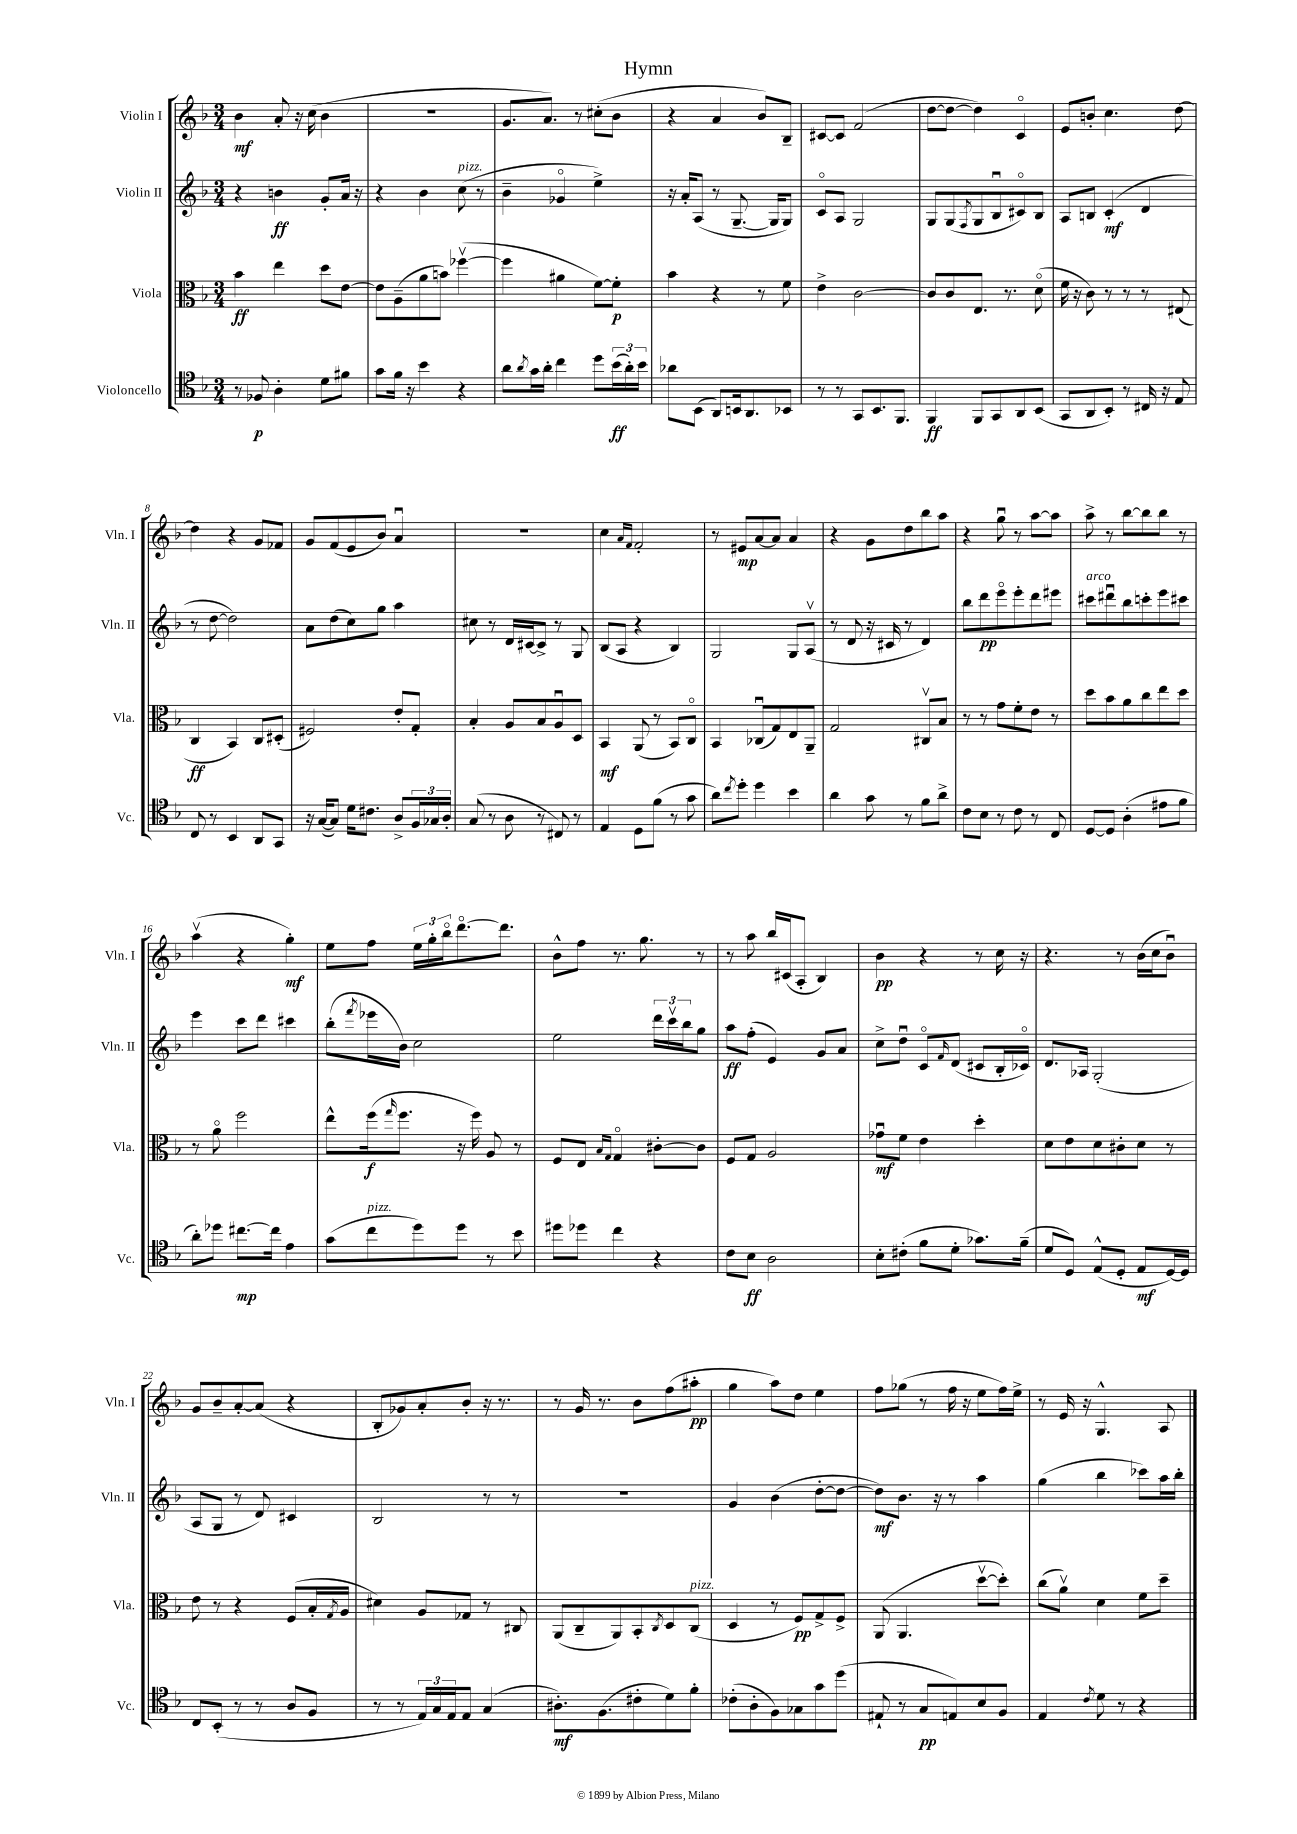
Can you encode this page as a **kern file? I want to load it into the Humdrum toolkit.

**kern	**dynam	**kern	**dynam	**kern	**dynam	**kern	**dynam
*part4	*part4	*part3	*part3	*part2	*part2	*part1	*part1
*staff4	*staff4	*staff3	*staff3	*staff2	*staff2	*staff1	*staff1
*I"Violoncello	*	*I"Viola	*	*I"Violin II	*	*I"Violin I	*
*I'Vc.	*	*I'Vla.	*	*I'Vln. II	*	*I'Vln. I	*
*clefC4	*	*clefC3	*	*clefG2	*	*clefG2	*
*k[b-]	*	*k[b-]	*	*k[b-]	*	*k[b-]	*
*M3/4	*	*M3/4	*	*M3/4	*	*M3/4	*
=1	=1	=1	=1	=1	=1	=1	=1
8r	.	4b-\	ff	4r	.	4b-\	mf
8F-X/	p	.	.	.	.	.	.
4A'\	.	4ee\	.	4bn\	ff	8a'/	.
.	.	.	.	.	.	16r	.
.	.	.	.	.	.	(16cc\	.
8d\L	.	8dd\L	.	8g'/L	.	4b-\	.
8f#X\J	.	[8e\J	.	16a/Jk	.	.	.
.	.	.	.	16r	.	.	.
=2	=2	=2	=2	=2	=2	=2	=2
8g\L	.	8e\L]	.	4r	.	2.r	.
16f\Jk	.	(8A~\	.	.	.	.	.
16r	.	.	.	.	.	.	.
4b-\	.	8a\	.	4b-\	.	.	.
.	.	8bn\J)	.	.	.	.	.
!	!	!	!	!LO:TX:a:i:t=pizz.	!	!	!
4r	.	([4ff-Xv\	.	(8cc\	.	.	.
.	.	.	.	8r	.	.	.
=3	=3	=3	=3	=3	=3	=3	=3
8a\L	.	4ff-\]	.	4b-~\	.	8.g/L	.
8qa/	.	.	.	.	.	.	.
16g\L	.	.	.	.	.	.	.
16a'\JJ	.	.	.	.	.	8.a/J)	.
4cc\	.	4a#X\	.	4g-X/	.	.	.
.	.	.	.	.	.	8r	.
8dd\L	.	[8f\L)	.	4ee^\)	.	(8cc#X'\L	.
(24b-\L	ff	8f'\J]	p	.	.	8b-\J	.
24a'\)	.	.	.	.	.	.	.
24b-\JJ	.	.	.	.	.	.	.
=4	=4	=4	=4	=4	=4	=4	=4
8a-X\L	.	4b-\	.	16r	.	4r	.
.	.	.	.	16a'/KL	.	.	.
(8BB-\J	.	.	.	(8A/J	.	.	.
8AA/L)	.	4r	.	8r	.	4a/	.
16BBn/k	.	.	.	[8.G~/	.	.	.
8.AA/	.	.	.	.	.	.	.
.	.	8r	.	.	.	8b-/L)	.
.	.	.	.	16G/KL]	.	.	.
8BB-X/J	.	8f\	.	8G/J)	.	8B-~/J	.
=5	=5	=5	=5	=5	=5	=5	=5
8r	.	4e^\	.	8c/L	.	[8c#X/L	.
8r	.	.	.	8A/J	.	8c#/J]	.
8GG/L	.	[2c\	.	2G/	.	(2f/	.
8.BB-/	.	.	.	.	.	.	.
8.FF/J	.	.	.	.	.	.	.
=6	=6	=6	=6	=6	=6	=6	=6
4FF/	ff	8c/L]	.	8G/L	.	[8dd\L	.
.	.	8c/	.	(8G/	.	8dd\J_	.
.	.	.	.	8qF/	.	.	.
8FF/L	.	8.E/J	.	8G/	.	4dd\])	.
8GG/	.	.	.	8B-u/	.	.	.
.	.	8.r	.	.	.	.	.
8AA/	.	.	.	8c#X/)	.	4c/	.
(8BB-/J	.	(8d\	.	8B-/J	.	.	.
=7	=7	=7	=7	=7	=7	=7	=7
8GG/L	.	16f\	.	8A/L	.	8e/L	.
.	.	16r	.	.	.	.	.
8AA/	.	8c\)	.	8Bn/J	.	8bn'/J	.
8BB-'/J)	.	8r	.	(4c'/	mf	4.cc\	.
8r	.	8r	.	.	.	.	.
16C#X/	.	8r	.	4d/	.	.	.
16r	.	.	.	.	.	.	.
8E/	.	(8E#X/	.	.	.	[8dd\	.
!!LO:LB:g=z
=8	=8	=8	=8	=8	=8	=8	=8
8C/	.	4C/	ff	8r	.	4dd\]	.
8r	.	.	.	[8dd\	.	.	.
4BB-/	.	4BB-/)	.	2dd\])	.	4r	.
8AA/L	.	8C/L	.	.	.	8g/L	.
8GG/J	.	(8D#X'/J	.	.	.	8f-X/J	.
=9	=9	=9	=9	=9	=9	=9	=9
16r	.	2F#X/)	.	8a\L	.	8g/L	.
([16G/KL	.	.	.	.	.	.	.
8G/J])	.	.	.	(8dd\	.	(8f/	.
16d\KL	.	.	.	8cc\)	.	8e/	.
8.c#X\J	.	.	.	.	.	.	.
.	.	.	.	8gg\J	.	8b-/J)	.
8A^/L	.	8e'/L	.	4aa\	.	4au/	.
24F/L	.	8G'/J	.	.	.	.	.
24G-X/	.	.	.	.	.	.	.
24A'/JJ	.	.	.	.	.	.	.
=10	=10	=10	=10	=10	=10	=10	=10
(8G/	.	4B-'/	.	8cc#X\	.	2.r	.
8r	.	.	.	8r	.	.	.
8A\	.	8A/L	.	16d/LL	.	.	.
.	.	.	.	[16c#X/J	.	.	.
8r	.	8B-/	.	8c#^/J]	.	.	.
8C#X/)	.	8Au/	.	8r	.	.	.
8r	.	8D/J	.	8G/	.	.	.
=11	=11	=11	=11	=11	=11	=11	=11
4E/	.	4BB-/	mf	(8B-/L	.	4cc\	.
.	.	.	.	8A/J	.	.	.
.	.	.	.	.	.	16qqa/LL	.
.	.	.	.	.	.	16qqf/JJ	.
8D\L	.	(8AA/	.	4r	.	2f'/	.
(8f\J	.	8r	.	.	.	.	.
8r	.	8BB-/L)	.	4B-/)	.	.	.
8g\	.	8C/J	.	.	.	.	.
=12	=12	=12	=12	=12	=12	=12	=12
8a\L)	.	4BB-/	.	2G/	.	8r	.
8qcc/	.	.	.	.	.	.	.
8dd'\J	.	.	.	.	.	8e#X/L	mp
4dd\	.	(8C-Xu/L	.	.	.	[8a/	.
.	.	8G/)	.	.	.	8a/J]	.
4b-\	.	8E/	.	8G/L	.	4a/	.
.	.	8AA~/J	.	(8Av/J	.	.	.
=13	=13	=13	=13	=13	=13	=13	=13
4a\	.	2G/	.	8r	.	4r	.
.	.	.	.	8d/	.	.	.
8g\	.	.	.	16r	.	8g\L	.
.	.	.	.	16c#X/	.	.	.
8r	.	.	.	8r	.	8dd\	.
8f\L	.	8C#Xv/L	.	4d/)	.	8bb-\	.
8a^\J	.	8B-/J	.	.	.	8aa\J	.
=14	=14	=14	=14	=14	=14	=14	=14
8c\L	.	8r	.	8bb-\L	.	4r	.
8B-\J	.	8r	.	8ddd\	pp	.	.
8r	.	8g\L	.	8eee\	.	8ggu\	.
8c\	.	8f'\	.	8eee'\	.	8r	.
8r	.	8e\J	.	8ddd\	.	[8aa\L	.
8C/	.	8r	.	8eee#X\J	.	8aa\J]	.
=15	=15	=15	=15	=15	=15	=15	=15
!	!	!	!	!LO:TX:a:i:t=arco	!	!	!
[8D/L	.	8dd\L	.	8ccc#X\L	.	8aa^\	.
8D/J]	.	8b-\	.	8ddd#Xu\	.	8r	.
(4A'\	.	8a\	.	8bb-\	.	[8bb-\L	.
.	.	8cc\	.	8cccn'\	.	8bb-\]	.
8e#X\L	.	8ee\	.	8eee\	.	8bb-\J	.
8f\J	.	8dd\J	.	8ccc#X\J	.	8r	.
!!LO:LB:g=z
=16	=16	=16	=16	=16	=16	=16	=16
8a'\L)	.	8r	.	4eee\	.	(4aav\	.
8dd-X\J	.	8a\	.	.	.	.	.
[8.cc#X\L	mp	2ff\	.	8ccc\L	.	4r	.
.	.	.	.	8ddd\J	.	.	.
16cc#\Jk]	.	.	.	.	.	.	.
4e\	.	.	.	4ccc#X\	.	4gg'\)	mf
=17	=17	=17	=17	=17	=17	=17	=17
(8g\L	.	8ee^^\L	.	(8bb-'\L	.	8ee\L	.
.	.	.	.	8qfff/	.	.	.
!LO:TX:a:i:t=pizz.	!	!	!	!	!	!	!
8cc\	.	(16ff\k	f	16eee-X\L	.	8ff\J	.
.	.	16qqgg/	.	.	.	.	.
.	.	8.ff\J	.	16b-\JJ)	.	.	.
8dd\)	.	.	.	2cc\	.	24ee\LL	.
.	.	.	.	.	.	24gg'\	.
.	.	.	.	.	.	24bb-\J	.
8dd\J	.	16r	.	.	.	[8.ddd\	.
.	.	16ff\)	.	.	.	.	.
8r	.	8A/	.	.	.	.	.
.	.	.	.	.	.	8.ddd\J]	.
8b-\	.	8r	.	.	.	.	.
=18	=18	=18	=18	=18	=18	=18	=18
8dd#X\L	.	8F/L	.	2ee\	.	8b-^^\L	.
8dd-X\J	.	8E/J	.	.	.	8ff\J	.
.	.	16qqB-/LL	.	.	.	.	.
.	.	16qqG/JJ	.	.	.	.	.
4cc\	.	4G/	.	.	.	8.r	.
.	.	.	.	.	.	8.gg\	.
4r	.	[8c#X'\L	.	24ddd\LL	.	.	.
.	.	.	.	24cccv\	.	.	.
.	.	.	.	24bb-\J	.	.	.
.	.	8c#\J]	.	8gg\J	.	8r	.
=19	=19	=19	=19	=19	=19	=19	=19
8c\L	.	8F/L	.	8aa\L	ff	8r	.
8B-\J	ff	8G/J	.	(8ff'\J	.	8aa\	.
2A\	.	2A/	.	4e/)	.	16bb-/LL	.
.	.	.	.	.	.	(16c#X/J	.
.	.	.	.	.	.	8A'/J	.
.	.	.	.	8g/L	.	4B-/)	.
.	.	.	.	8a/J	.	.	.
=20	=20	=20	=20	=20	=20	=20	=20
8B-'\L	.	8g-Xu\L	mf	8cc^\L	.	4b-\	pp
(8c#X'\J	.	8f\J	.	8ddu\J	.	.	.
8f\L	.	4e\	.	8c/L	.	4r	.
.	.	.	.	16qqf/	.	.	.
8d'\J	.	.	.	(8d/J	.	.	.
8.g-X\L)	.	4dd'\	.	8c#X/L	.	8r	.
.	.	.	.	16B-'/L	.	16cc\	.
(16f~\Jk	.	.	.	16c-X/JJ)	.	16r	.
=21	=21	=21	=21	=21	=21	=21	=21
8d/L	.	8d\L	.	8.d/L	.	4.r	.
8D/J)	.	8e\	.	.	.	.	.
.	.	.	.	16A-X/Jk	.	.	.
(8E^^/L	.	8d\	.	(2G'/	.	.	.
8D'/J	.	8c#X'\	.	.	.	8r	.
8E/L	mf	8d\J	.	.	.	(16b-\LL	.
.	.	.	.	.	.	16cc\J	.
[16D/L)	.	8r	.	.	.	8b-u\J)	.
16D/JJ]	.	.	.	.	.	.	.
!!LO:LB:g=z
=22	=22	=22	=22	=22	=22	=22	=22
8C/L	.	8e\	.	8A/L	.	8g/L	.
(8BB-'/J	.	8r	.	8G/J	.	8b-~/	.
8r	.	4r	.	8r	.	[8a'/	.
8r	.	.	.	8d/)	.	(8a/J]	.
8A/L	.	(8F/L	.	4c#X/	.	4r	.
8F/J	.	16B-'/L	.	.	.	.	.
.	.	8qG/	.	.	.	.	.
.	.	16A/JJ	.	.	.	.	.
=23	=23	=23	=23	=23	=23	=23	=23
8r	.	4d#X\)	.	2B-/	.	8B-'/L	.
8r	.	.	.	.	.	8g-X/)	.
24E/LL)	.	8A/L	.	.	.	8a'/	.
24G/	.	.	.	.	.	.	.
24E/J	.	.	.	.	.	.	.
8E/J	.	8G-X/J	.	.	.	8b-'/J	.
(4G/	.	8r	.	8r	.	16r	.
.	.	.	.	.	.	8.r	.
.	.	8C#X/	.	8r	.	.	.
=24	=24	=24	=24	=24	=24	=24	=24
8.A#X'\L)	mf	(8AA/L	.	2.r	.	8r	.
.	.	8C~/	.	.	.	16g/	.
(8.F\	.	.	.	.	.	8.r	.
.	.	8AA/)	.	.	.	.	.
8c#X'\	.	8BB-'/	.	.	.	8b-\L	.
.	.	8qC/	.	.	.	.	.
8d\)	.	8D/	.	.	.	(8ff\	.
!	!	!LO:TX:a:i:t=pizz.	!	!	!	!	!
8f'\J	.	(8C/J	.	.	.	8aa#X'\J	pp
=25	=25	=25	=25	=25	=25	=25	=25
(8c-X'\L	.	4D/	.	4g/	.	4gg\	.
8A'\	.	.	.	.	.	.	.
8F\)	.	8r	.	(4b-\	.	8aa\L)	.
8G-X\	.	8F/L)	pp	.	.	8dd\J	.
8g\	.	8G^/	.	[8dd'\L	.	4ee\	.
(8dd\J	.	8F^/J	.	8dd\J_	.	.	.
=26	=26	=26	=26	=26	=26	=26	=26
8E#X`/	.	(8AA/	.	8dd\L])	mf	8ff\L	.
8r	.	4.AA/	.	8.b-\J	.	(8gg-X\J	.
8G/L	pp	.	.	.	.	8r	.
.	.	.	.	16r	.	.	.
8En/)	.	.	.	8r	.	16ff\	.
.	.	.	.	.	.	16r	.
8B-/	.	[8ddv\L	.	4aa\	.	8ee\L	.
8F/J	.	8dd'\J])	.	.	.	16ff\L)	.
.	.	.	.	.	.	16ee^\JJ	.
=27	=27	=27	=27	=27	=27	=27	=27
4E/	.	(8cc\L	.	(4gg\	.	8r	.
.	.	8av\J)	.	.	.	16e/	.
.	.	.	.	.	.	16r	.
8qc/	.	.	.	.	.	.	.
8d\	.	4d\	.	4bb-\	.	4.G^^/	.
8r	.	.	.	.	.	.	.
4r	.	8f\L	.	8ccc-X\L)	.	.	.
.	.	8dd~\J	.	16aa\L	.	8A/	.
.	.	.	.	16bb-'\JJ	.	.	.
==	==	==	==	==	==	==	==
*-	*-	*-	*-	*-	*-	*-	*-
